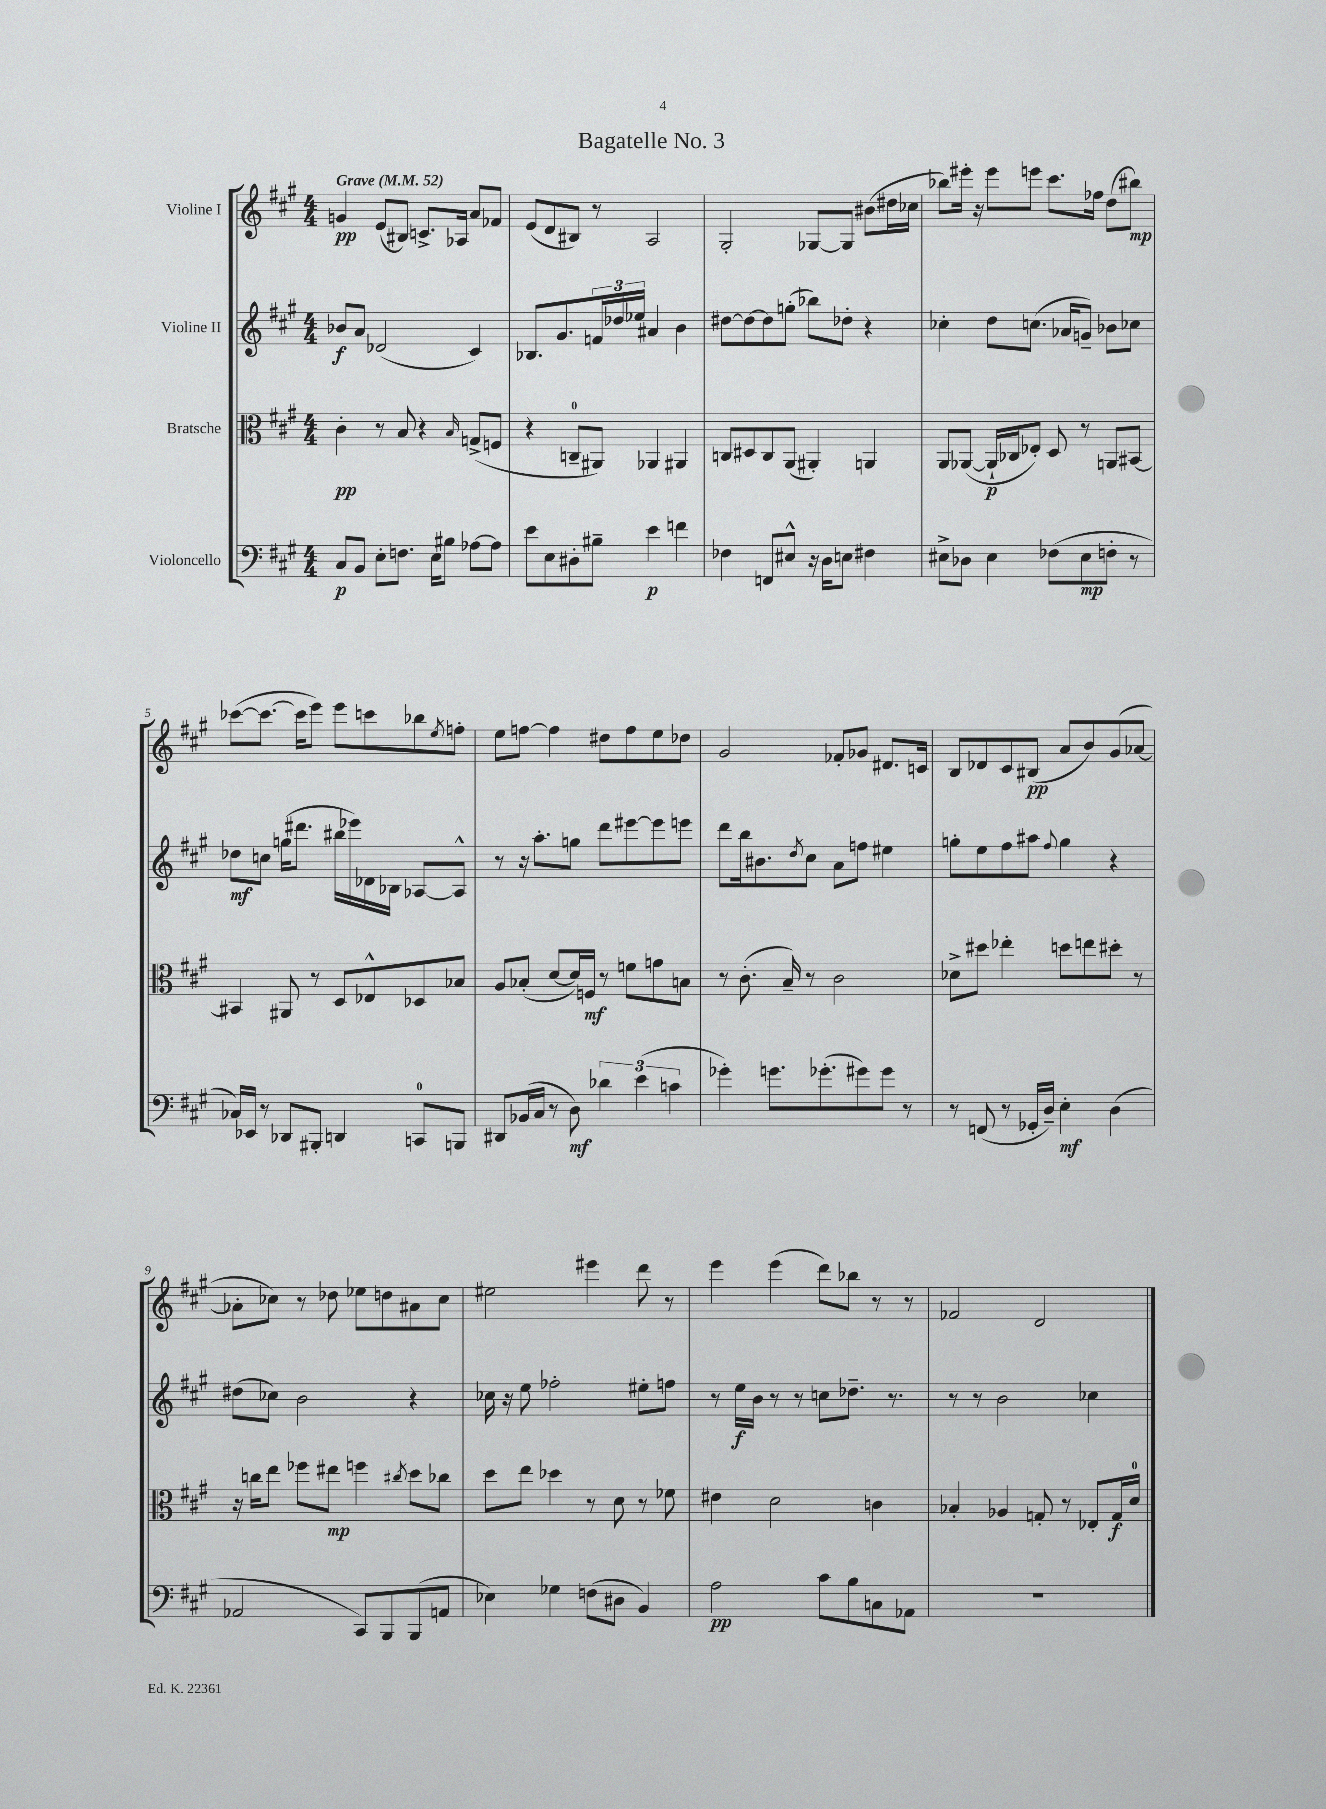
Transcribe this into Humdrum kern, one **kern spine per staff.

**kern	**dynam	**kern	**dynam	**kern	**dynam	**kern	**dynam
*part4	*part4	*part3	*part3	*part2	*part2	*part1	*part1
*staff4	*staff4	*staff3	*staff3	*staff2	*staff2	*staff1	*staff1
*I"Violoncello	*	*I"Bratsche	*	*I"Violine II	*	*I"Violine I	*
*clefF4	*	*clefC3	*	*clefG2	*	*clefG2	*
*k[f#c#g#]	*	*k[f#c#g#]	*	*k[f#c#g#]	*	*k[f#c#g#]	*
*M4/4	*	*M4/4	*	*M4/4	*	*M4/4	*
*MM52	*	*MM52	*	*MM52	*	*MM52	*
=1	=1	=1	=1	=1	=1	=1	=1
!	!	!	!	!	!	!LO:TX:a:B:t=Grave	!
8C#/L	p	4c#'\	pp	8b-X/L	f	4gn/	pp
8BB/J	.	.	.	8a/J	.	.	.
8E'\L	.	8r	.	(2d-X/	.	(8e/L	.
8.Fn\J	.	8B/	.	.	.	8B#X/J)	.
.	.	4r	.	.	.	8.cn^/L	.
16E\KL	.	.	.	.	.	.	.
8B#X\J	.	.	.	.	.	.	.
.	.	.	.	.	.	16A-X/Jk	.
.	.	16qqB/	.	.	.	.	.
[8A-X\L	.	(8Gn^/L	.	4c#/)	.	8a/L	.
8A-\J]	.	8Fn/J	.	.	.	8f-X/J	.
=2	=2	=2	=2	=2	=2	=2	=2
8e\L	.	4r	.	8.B-X/L	.	(8e/L	.
8E\	.	.	.	.	.	8d/	.
.	.	.	.	8.g#/	.	.	.
8D#X'\	.	8Cn~/L	.	.	.	8B#X/J)	.
8B#X~\J	.	8AA#X/J)	.	24fn/L	.	8r	.
.	.	.	.	24dd-X/	.	.	.
.	.	.	.	24ee-X/JJ	.	.	.
4e\	p	4AA-X/	.	4a#X/	.	2A/	.
4fn\	.	4AA#X/	.	4b\	.	.	.
=3	=3	=3	=3	=3	=3	=3	=3
4F-X\	.	8Cn/L	.	[8dd#X\L	.	2G#'/	.
.	.	8D#X/	.	8dd#\_	.	.	.
8FFn/L	.	8C/	.	8dd#\]	.	.	.
8E#X^^/J	.	(8AA/J	.	(8ggn'\J	.	.	.
16r	.	4AA#X'/)	.	8bb-X\L)	.	[8G-X/L	.
16D\KL	.	.	.	.	.	.	.
8En\J	.	.	.	8dd-X'\J	.	8G-/J]	.
4F#X\	.	4AAn/	.	4r	.	(8b#X\L	.
.	.	.	.	.	.	16dd#X\L	.
.	.	.	.	.	.	16cc-X\JJ	.
=4	=4	=4	=4	=4	=4	=4	=4
8E#X^\L	.	8AA/L	.	4cc-X'\	.	8bb-X\L)	.
8D-X\J	.	([8AA-X/J	.	.	.	16eee#X'\Jk	.
.	.	.	.	.	.	16r	.
4E#\	.	16AA-`/LL]	p	8dd\L	.	8eee#\L	.
.	.	16C-X/J	.	.	.	.	.
.	.	8E-X'/J)	.	(8.ccn\J	.	8eeen\J	.
(8F-X\L	.	8D/	.	.	.	8.ccc#\L	.
.	.	.	.	16a-X/KL	.	.	.
8E#\	mp	8r	.	8gn~/J)	.	.	.
.	.	.	.	.	.	16ff-X\Jk	.
8Fn'\J	.	8AAn/L	.	8b-X\L	.	(8dd\L	.
8r	.	[8BB#X/J	.	8cc-X\J	.	8bb#X\J)	mp
!!LO:LB:g=z
=5	=5	=5	=5	=5	=5	=5	=5
16C-X/LL)	.	4BB#X/]	.	8dd-X\L	mf	([8ccc-X\L	.
16EE-X/JJ	.	.	.	.	.	.	.
8r	.	.	.	8ccn\J	.	8.ccc-\J_	.
8DD-X/L	.	8AA#X/	.	(16ggn\KL	.	.	.
.	.	.	.	8.ddd#X\J	.	16ccc-\KL]	.
8BBB#X'/J	.	8r	.	.	.	8eee\J)	.
4DDn/	.	8D/L	.	16bb#X\LL	.	8eee\L	.
.	.	.	.	16eee-X\)	.	.	.
.	.	8E-X^^/	.	16d-X\	.	8cccn\	.
.	.	.	.	16B-X\JJ	.	.	.
8CCn/L	.	8D-X/	.	[8A-X/L	.	8bb-X\	.
.	.	.	.	.	.	8qee/	.
8BBBn/J	.	8B-X/J	.	8A-^^/J]	.	8ffn'\J	.
=6	=6	=6	=6	=6	=6	=6	=6
8DD#X/L	.	8A/L	.	8r	.	8ee\L	.
(16BB-X/L	.	(8B-X'/J	.	16r	.	[8ffn\J	.
16C#/JJ	.	.	.	8.aa'\L	.	.	.
8r	.	[8d/L	.	.	.	4ff\]	.
8D\)	mf	16d/L])	.	8ggn\J	.	.	.
.	.	16Fn/JJ	mf	.	.	.	.
6d-X\	.	8r	.	8ddd\L	.	8dd#X\L	.
.	.	8fn\L	.	[8eee#X\	.	8ff\	.
(6e\	.	.	.	.	.	.	.
.	.	8gn\	.	8eee#\]	.	8ee\	.
6cn\	.	.	.	.	.	.	.
.	.	8Bn\J	.	8eeen\J	.	8dd-X\J	.
=7	=7	=7	=7	=7	=7	=7	=7
4g-X'\)	.	8r	.	8ddd\L	.	2g#/	.
.	.	(8.c#'\	.	16bb\k	.	.	.
.	.	.	.	8.b#X\	.	.	.
8.gn\L	.	.	.	.	.	.	.
.	.	16B~/)	.	.	.	.	.
.	.	.	.	8qdd/	.	.	.
.	.	8r	.	8cc#\J	.	.	.
(8.g-X'\	.	.	.	.	.	.	.
.	.	2c#\	.	8a\L	.	8f-X'/L	.
8g#X\)	.	.	.	8ffn\J	.	8g-X/J	.
8g#\J	.	.	.	4ee#X\	.	8.d#X/L	.
8r	.	.	.	.	.	.	.
.	.	.	.	.	.	16cn/Jk	.
=8	=8	=8	=8	=8	=8	=8	=8
8r	.	8d-X^\L	.	8ggn'\L	.	8B/L	.
(8FFn/	.	8dd#X\J	.	8ee\	.	8d-X/	.
8r	.	4ee-X'\	.	8ff#\	.	8c#/	.
16GG-X'/LL	.	.	.	8aa#X\J	.	(8B#X/J	pp
16D~/JJ)	.	.	.	.	.	.	.
.	.	.	.	8qqff#/	.	.	.
4E'\	mf	8ddn\L	.	4gg\	.	8a/L	.
.	.	8een\	.	.	.	8b/)	.
(4D\	.	8dd#X'\J	.	4r	.	(8g#/	.
.	.	8r	.	.	.	[8a-X/J	.
!!LO:LB:g=z
=9	=9	=9	=9	=9	=9	=9	=9
2AA-X/	.	16r	.	(8dd#X\L	.	8a-X'\L]	.
.	.	16ccn\KL	.	.	.	.	.
.	.	8ee\J	.	8cc-X\J)	.	8cc-X\J)	.
.	.	8ff-X\L	.	2b\	.	8r	.
.	.	8ee#X\J	mp	.	.	8dd-X\	.
8CC#/L)	.	4ffn\	.	.	.	8ee-X\L	.
8BBB/	.	.	.	.	.	8ddn\	.
.	.	8qcc#X/	.	.	.	.	.
(8BBB/	.	8dd\L	.	4r	.	8a#X\	.
8AAn/J	.	8cc-X\J	.	.	.	8cc-\J	.
=10	=10	=10	=10	=10	=10	=10	=10
4E-X\)	.	8dd\L	.	16cc-X\	.	2ee#X\	.
.	.	.	.	16r	.	.	.
.	.	8ee\J	.	8ee\	.	.	.
4G-X\	.	4dd-X\	.	2ff-X'\	.	.	.
(8Fn\L	.	8r	.	.	.	4eee#X\	.
8D#X\J	.	8d\	.	.	.	.	.
4BB/)	.	8r	.	8ee#X'\L	.	8ddd\	.
.	.	8f-X\	.	8ffn\J	.	8r	.
=11	=11	=11	=11	=11	=11	=11	=11
2A\	pp	4e#X\	.	8r	.	4eee\	.
.	.	.	.	16ee\LL	f	.	.
.	.	.	.	16b\JJ	.	.	.
.	.	2d\	.	8r	.	(4eee\	.
.	.	.	.	8r	.	.	.
8c#\L	.	.	.	8ccn\L	.	8ddd\L)	.
8B\	.	.	.	8.dd-X~\J	.	8bb-X\J	.
8Cn\	.	4cn\	.	.	.	8r	.
.	.	.	.	8.r	.	.	.
8AA-X\J	.	.	.	.	.	8r	.
=12	=12	=12	=12	=12	=12	=12	=12
1r	.	4B-X'/	.	8r	.	2f-X/	.
.	.	.	.	8r	.	.	.
.	.	4A-X/	.	2b\	.	.	.
.	.	8Gn'/	.	.	.	2d/	.
.	.	8r	.	.	.	.	.
.	.	8E-X'/L	.	4cc-X\	.	.	.
.	.	16G/L	f	.	.	.	.
.	.	16d/JJ	.	.	.	.	.
==	==	==	==	==	==	==	==
*-	*-	*-	*-	*-	*-	*-	*-
